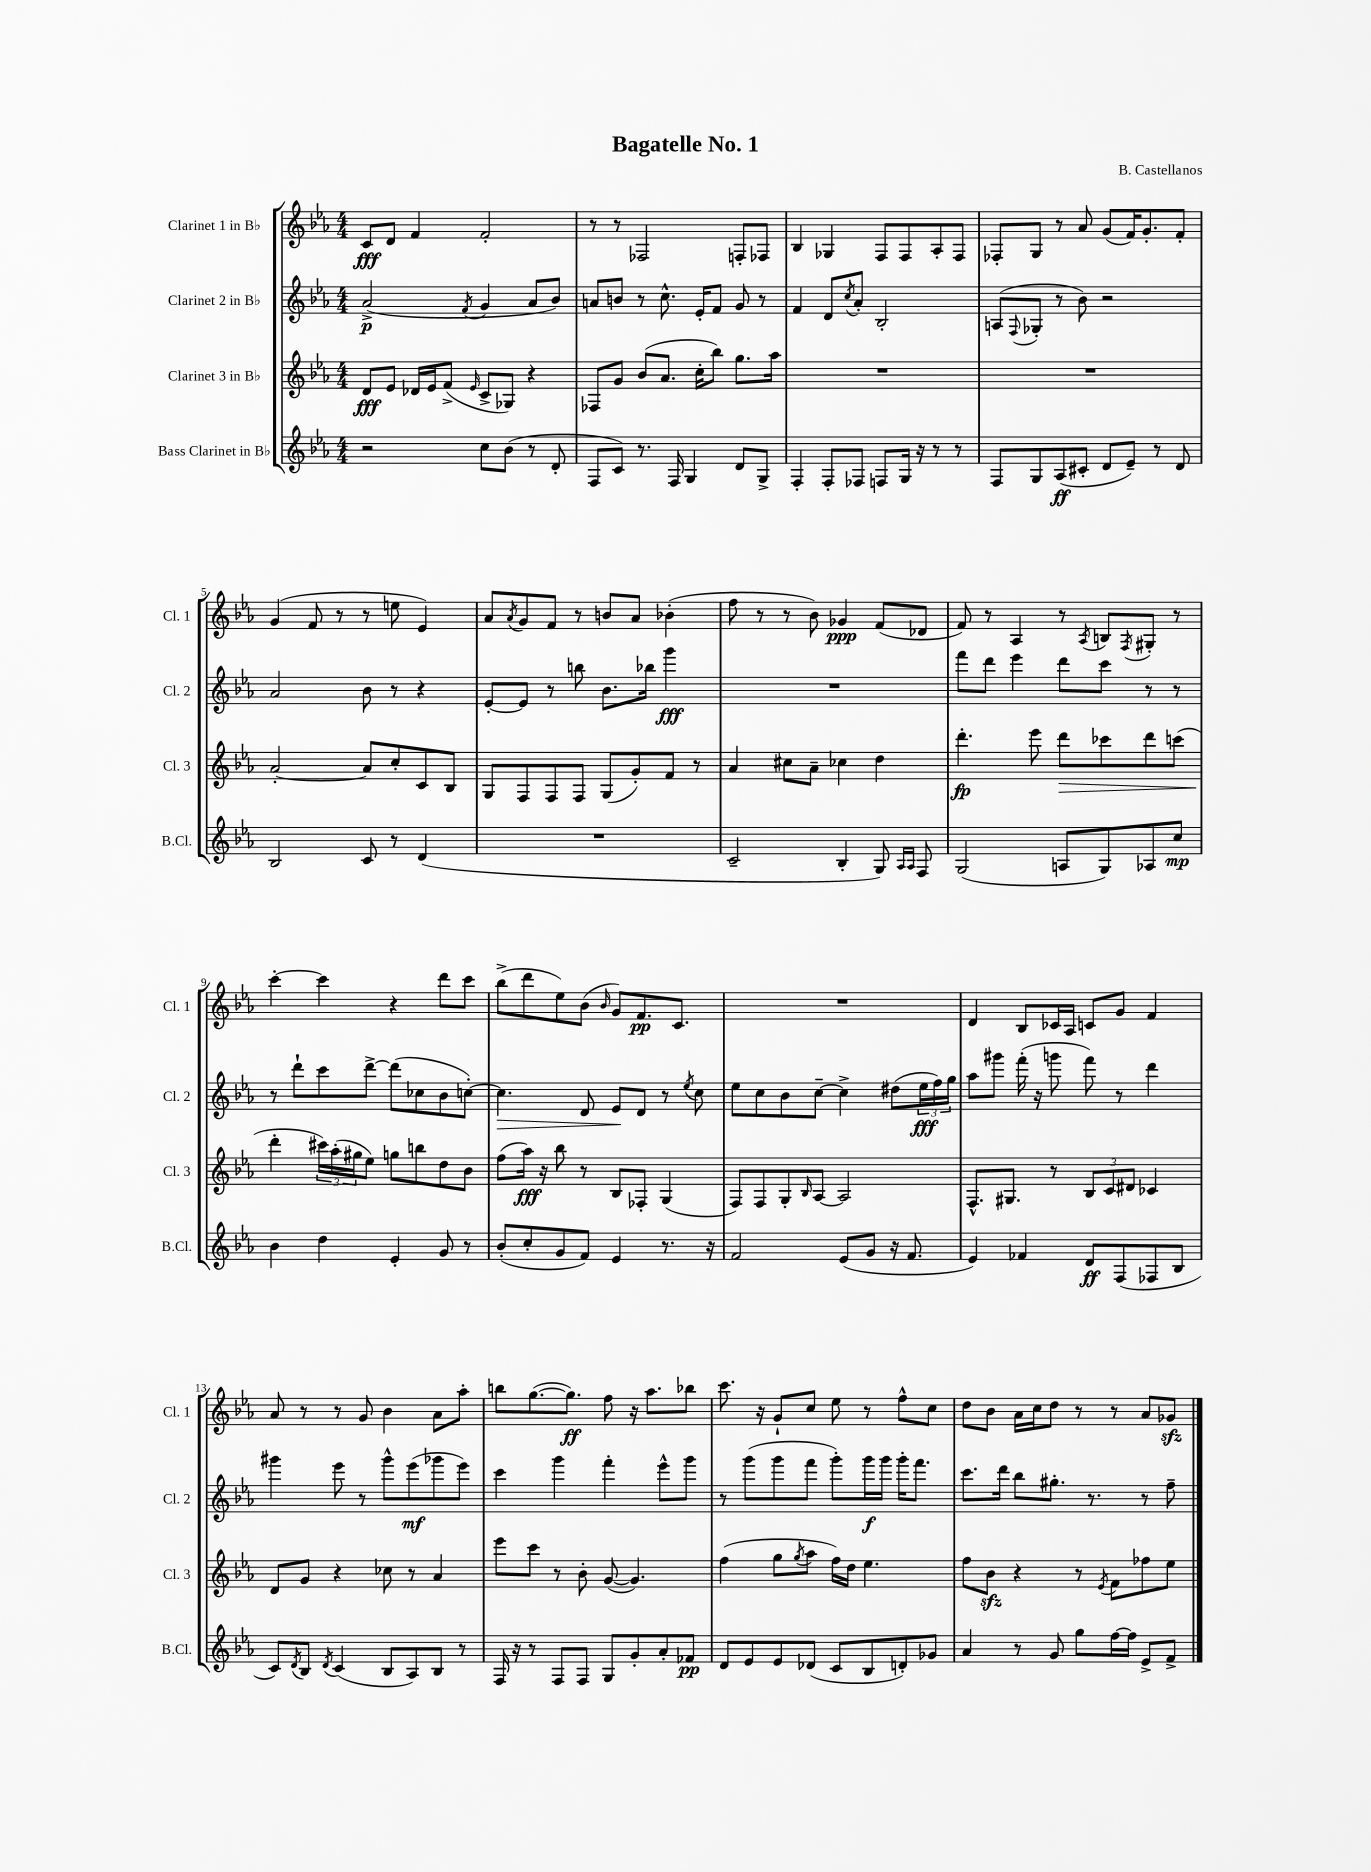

**kern	**kern	**kern	**kern
*staff4	*staff3	*staff2	*staff1
*clefG2	*clefG2	*clefG2	*clefG2
*k[b-e-a-]	*k[b-e-a-]	*k[b-e-a-]	*k[b-e-a-]
*M4/4	*M4/4	*M4/4	*M4/4
2r	8d/L	(2a-^/	8c/L
.	8e-/J	.	8d/J
.	16d-/LL	.	4f/
.	16e-/J	.	.
.	(8f^/J	.	.
.	16qqe-/	8qf/	.
8cc\L	8c^/L	4g/	2f'/
(8b-\J	8G-/J)	.	.
8r	4r	8a-/L	.
8d'/	.	8b-/J)	.
=	=	=	=
8F/L	8F-/L	8a/L	8r
8c/J)	8g/J	8b/J	8r
8.r	(8b-/L	8r	2F-/
.	8.a-/J	8.cc^^\	.
16F/	.	.	.
4G/	.	.	.
.	16cc'\LK	16e-'/LK	.
.	8bb-\J)	8f/J	.
8d/L	8.gg\L	8g/	8F'/L
8G^/J	.	8r	8F-/J
.	16aa-\Jk	.	.
=	=	=	=
4F'/	1r	4f/	4B-/
8F'/L	.	8d/L	4G-/
.	.	8qcc/	.
8F-/J	.	8a-'/J	.
8F/L	.	2B-'/	8F/L
16G/Jk	.	.	8F/
16r	.	.	.
8r	.	.	8A-'/
8r	.	.	8F/J
=	=	=	=
8F/L	1r	(8A/L	8F-'/L
.	.	8qqF/	.
8G/	.	8G-'/J	8G/J
(8A-/	.	8r	8r
8c#'/J	.	8b-\)	8a-/
8d/L	.	2r	(8g/L
8e-~/J)	.	.	16f/K)
.	.	.	8.g'/
8r	.	.	.
8d/	.	.	8f'/J
=	=	=	=
2B-/	[2a-'/	2a-/	(4g/
.	.	.	8f/
.	.	.	8r
8c/	8a-/]L	8b-\	8r
8r	8cc'/	8r	8ee\
(4d/	8c/	4r	4e-/)
.	8B-/J	.	.
=	=	=	=
1r	8G/L	[8e-'/L	8a-/L
.	.	.	8qa-/
.	8F/	8e-/]J	8g/
.	8F/	8r	8f/J
.	8F/J	8bb\	8r
.	(8G/L	8.b-\L	8b/L
.	8g'/)	.	8a-/J
.	.	16bb-\Jk	.
.	8f/J	4ggg\	(4b-'\
.	8r	.	.
=	=	=	=
2c~/	4a-/	1r	8ff\
.	.	.	8r
.	8cc#\L	.	8r
.	8a-~\J	.	8b-\)
4B-'/	4cc-\	.	4g-/
8G/)	4dd\	.	(8f/L
16qqA-/LL	.	.	.
16qqA-/JJ	.	.	.
8F/	.	.	8d-/J
=	=	=	=
(2G/	4.ddd'\	8fff\L	8f/)
.	.	8ddd\J	8r
.	.	4eee-\	4A-/
.	8eee-\	.	.
8A/L	8ddd\L	8ddd\L	8r
.	.	.	8qA-/
8G/)	8ccc-\	8ccc\J	8B/L
.	.	.	8qF/
8A-/	8ddd\	8r	8G#'/J
8cc/J	(8ccc\J	8r	8r
=	=	=	=
4b-\	4ddd'\	8r	[4ccc'\
.	.	8ddd`\L	.
4dd\	24ccc#\LL)	8ccc\	4ccc\]
.	(24aa-'\	.	.
.	24gg#\J	.	.
.	8ee-\J)	[8ddd^\J	.
4e-'/	8gg\L	(8ddd\]L	4r
.	8bb\	8cc-\	.
8g/	8dd\	8b-\	8ddd\L
8r	8b-\J	[8cc'\J)	8ccc\J
=	=	=	=
(8b-'/L	(8ff\L	4.cc\]	(8bb-^\L
8cc'/	16aa-\Jk)	.	8ddd\
.	16r	.	.
8g/	8bb-\	.	8ee-\)
8f/J)	8r	8d/	(8b-\J
.	.	.	16qqb-/
4e-/	8B-/L	8e-/L	8g/L)
.	8F-'/J	8d/J	8.f/
8.r	(4G/	8r	.
.	.	.	8.c/J
.	.	8qee-/	.
.	.	8cc\	.
16r	.	.	.
=	=	=	=
2f/	8F/L)	8ee-\L	1r
.	8F/	8cc\	.
.	8G'/	8b-\	.
.	16qqB-/	.	.
.	[8A-/J	[8cc~\J	.
(8e-/L	2A-/]	4cc^\]	.
8g/J	.	.	.
16r	.	(8dd#\L	.
8.f/	.	.	.
.	.	24ee-\L	.
.	.	24ff\)	.
.	.	24gg\JJ	.
=	=	=	=
4e-/)	8.F^^/L	8aa-\L	4d/
.	.	8ggg#\J	.
.	8.G#/J	.	.
4f-/	.	(16fff'\	8B-/L
.	.	16r	.
.	8r	8ggg\	16c-/L
.	.	.	16A-/JJ
8d/L	12B-/L	8fff\)	8c/L
.	12c/	.	.
(8F/	.	8r	8g/J
.	12d#/J	.	.
8F-/	4c-/	4ddd\	4f/
8B-/J	.	.	.
=	=	=	=
8c/L)	8d/L	4ggg#\	8a-/
8qd/	.	.	.
8B-/J	8g/J	.	8r
8qd/	.	.	.
(4c/	4r	8eee-\	8r
.	.	8r	8g/
8B-/L	8cc-\	8ggg#^^\L	4b-\
8A-/)	8r	(8eee-\	.
8B-/J	4a-/	8ggg-\	8a-\L
8r	.	8eee-\J)	8aa-'\J
=	=	=	=
16F/	8eee-\L	4ccc\	8bb\L
16r	.	.	.
8r	8ccc\J	.	([8.gg\
8F/L	8r	4ggg\	.
.	.	.	8.gg\]J)
8F/J	8b-'\	.	.
8G/L	([8g/	4fff'\	8ff\
8g'/	4.g/])	.	16r
.	.	.	8.aa-\L
8a-'/	.	8eee-^^\L	.
8f-/J	.	8ggg\J	8bb-\J
=	=	=	=
8d/L	(4ff\	8r	8.ccc\
8e-/	.	(8ggg\L	.
.	.	.	16r
8e-/	8gg\L	8ggg\	8g`/L
.	8qgg/	.	.
(8d-/J	8aa-\J	8fff\J	8cc/J
8c/L	16ff\LL)	8ggg'\L)	8ee-\
.	16dd\JJ	.	.
8B-/	4.ee-\	16ggg\L	8r
.	.	16ggg\JJ	.
8d'/)	.	16ggg'\LK	8ff^^\L
.	.	8.fff\J	.
8g-/J	.	.	8cc\J
=	=	=	=
4a-/	8ff\L	8.ccc\L	8dd\L
.	8b-\J	.	8b-\J
.	.	16ddd\Jk	.
8r	4r	8bb-\L	16a-\LL
.	.	.	16cc\J
8g/	.	8.gg#'\J	8dd\J
8gg\L	8r	.	8r
.	.	8.r	.
.	8qe-/	.	.
[16ff\L	8f\L	.	8r
16ff\]JJ	.	.	.
8e-^/L	8ff-\	8r	8a-/L
8f^/J	8ee-\J	8ff~\	8g-/J
==	==	==	==
*-	*-	*-	*-
